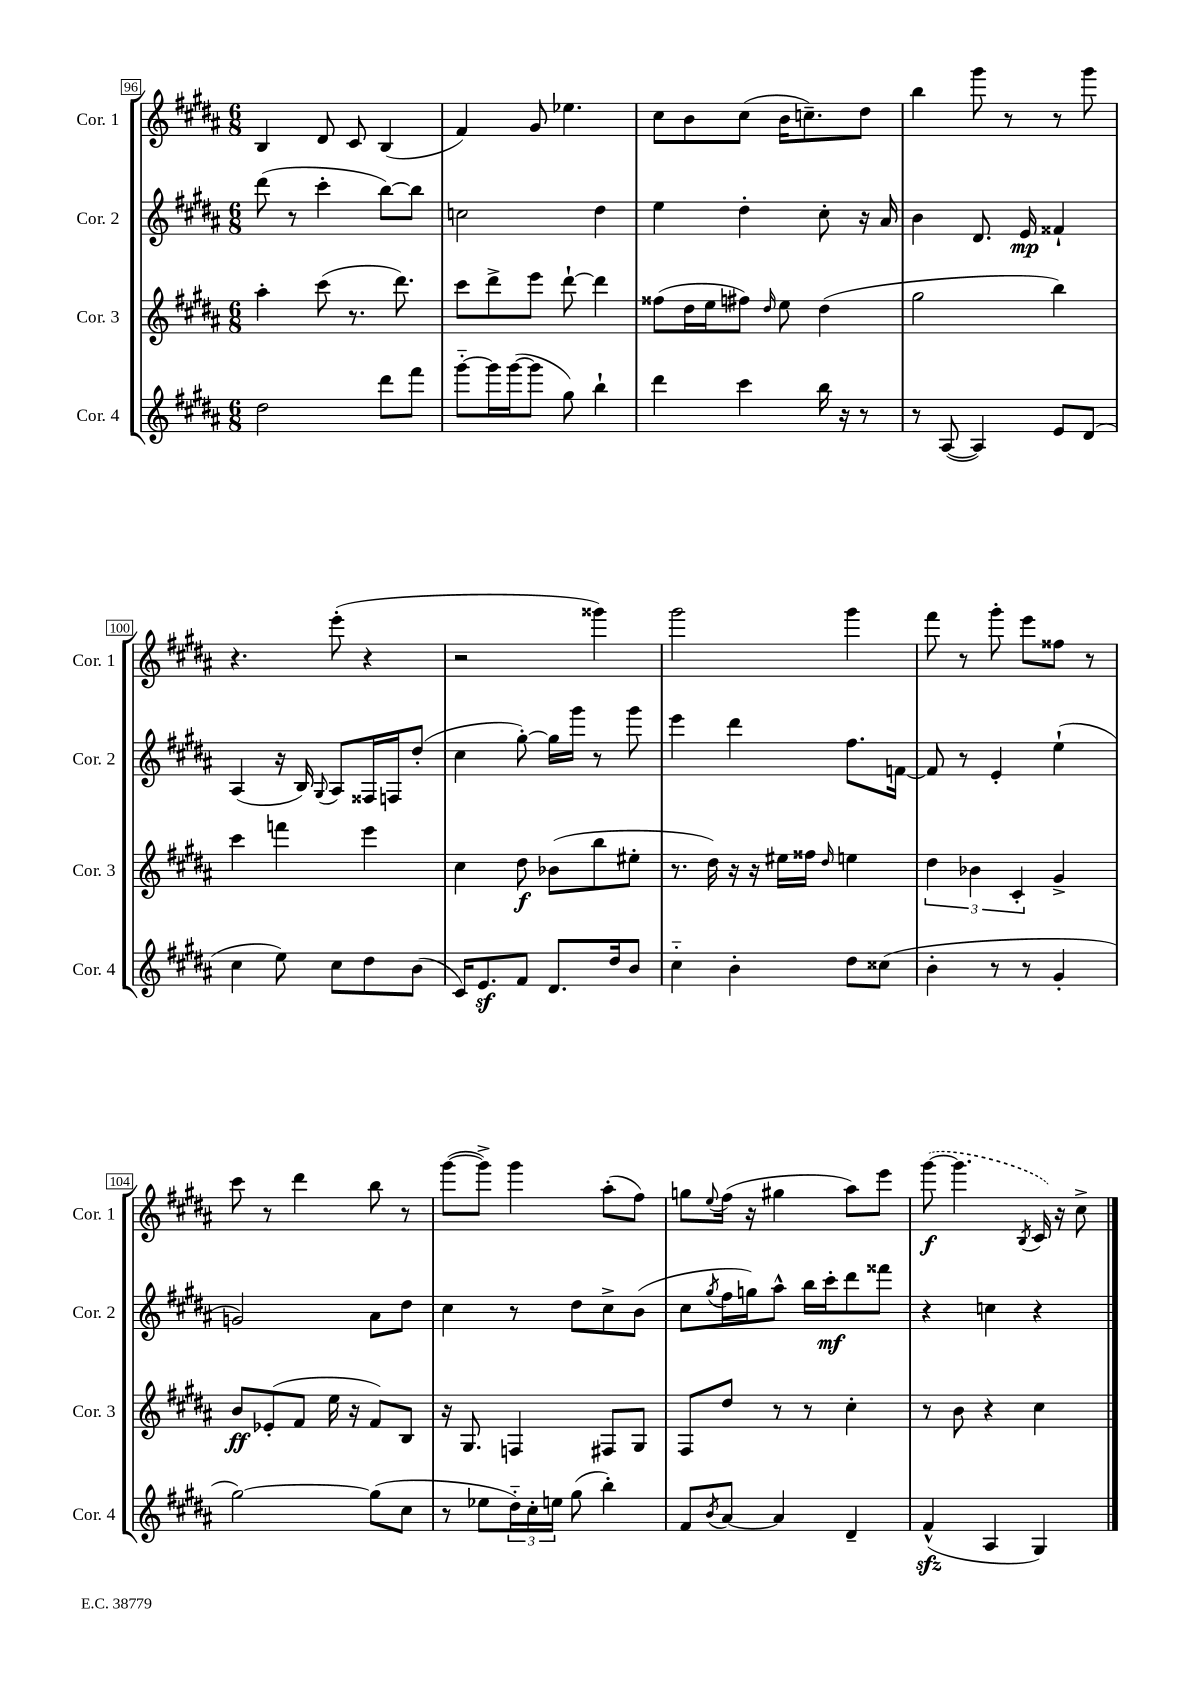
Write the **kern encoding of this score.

**kern	**kern	**kern	**kern
*staff4	*staff3	*staff2	*staff1
*clefG2	*clefG2	*clefG2	*clefG2
*k[f#c#g#d#a#]	*k[f#c#g#d#a#]	*k[f#c#g#d#a#]	*k[f#c#g#d#a#]
*M6/8	*M6/8	*M6/8	*M6/8
2dd#	4aa#'	(8ddd#	4B
.	.	8r	.
.	(8ccc#	4ccc#'	8d#
.	8.r	.	8c#
8ddd#	.	[8bb)	(4B
.	8.ddd#)	.	.
8fff#	.	8bb]	.
=	=	=	=
[8ggg#'~	8ccc#	2cc	4f#)
16ggg#]	8ddd#^	.	.
([16ggg#	.	.	.
8ggg#]	8eee	.	8g#
8gg#)	[8ddd#`	.	4.ee-
4bb`	4ddd#]	4dd#	.
=	=	=	=
4ddd#	(8ff##	4ee	8cc#
.	16dd#	.	8b
.	16ee	.	.
4ccc#	8ff#)	4dd#'	(8cc#
.	16qqdd#	.	.
.	8ee	.	16b
.	.	.	8.cc~)
16bb	(4dd#	8cc#'	.
16r	.	.	.
8r	.	16r	8dd#
.	.	16a#	.
=	=	=	=
8r	2gg#	4b	4bb
([8A#	.	.	.
4A#])	.	8.d#	8ggg#
.	.	.	8r
.	.	16e	.
8e	4bb)	4f##`	8r
(8d#	.	.	8ggg#
=	=	=	=
4cc#	4ccc#	(4A#	4.r
8ee)	4fff	16r	.
.	.	16B)	.
.	.	8qqG#	.
8cc#	.	8A#	(8eee'
8dd#	4eee	16F##	4r
.	.	16F	.
(8b	.	(8dd#'	.
=	=	=	=
16c#)	4cc#	4cc#	2r
8.e	.	.	.
8f#	8dd#	[8gg#')	.
8.d#	(8b-	16gg#]	.
.	.	16ggg#	.
.	8bb	8r	4ggg##)
16dd#	.	.	.
8b	8ee#'	8ggg#	.
=	=	=	=
4cc#'~	8.r	4eee	2ggg#
.	16dd#)	.	.
4b'	16r	4ddd#	.
.	16r	.	.
.	16ee#	.	.
.	16ff##	.	.
.	16qqdd#	.	.
8dd#	4ee	8.ff#	4ggg#
(8cc##	.	.	.
.	.	[16f	.
=	=	=	=
4b'	6dd#	8f]	8fff#
.	.	8r	8r
.	6b-	.	.
8r	.	4e'	8ggg#'
.	6c#'	.	.
8r	.	.	8eee
4g#'	4g#^	(4ee`	8ff##
.	.	.	8r
=	=	=	=
[2gg#)	8b	2g)	8ccc#
.	(8e-'	.	8r
.	8f#	.	4ddd#
.	16ee	.	.
.	16r	.	.
(8gg#]	8f#)	8a#	8bb
8cc#	8B	8dd#	8r
=	=	=	=
8r	16r	4cc#	([8ggg#
.	8.G#	.	.
8ee-	.	.	8ggg#^])
24dd#'~)	4F	8r	4ggg#
24cc#'	.	.	.
24ee	.	.	.
(8gg#	.	8dd#	.
4bb')	8F#	8cc#^	(8aa#'
.	8G#	(8b	8ff#)
=	=	=	=
8f#	8F#	8cc#	8gg
8qb	.	8qgg#	8qqee
[8a#	8dd#	16ff#	(16ff#
.	.	16gg)	16r
4a#]	8r	8aa#^^	4gg#
.	8r	16bb	.
.	.	16ccc#'	.
4d#~	4cc#'	8ddd#	8aa#)
.	.	8fff##	8eee
=	=	=	=
(4f#^^	8r	4r	([8ggg#
.	8b	.	4.ggg#]
4A#	4r	4cc	.
.	.	.	8qB
4G#)	4cc#	4r	16c#)
.	.	.	16r
.	.	.	8cc#^
==	==	==	==
*-	*-	*-	*-
